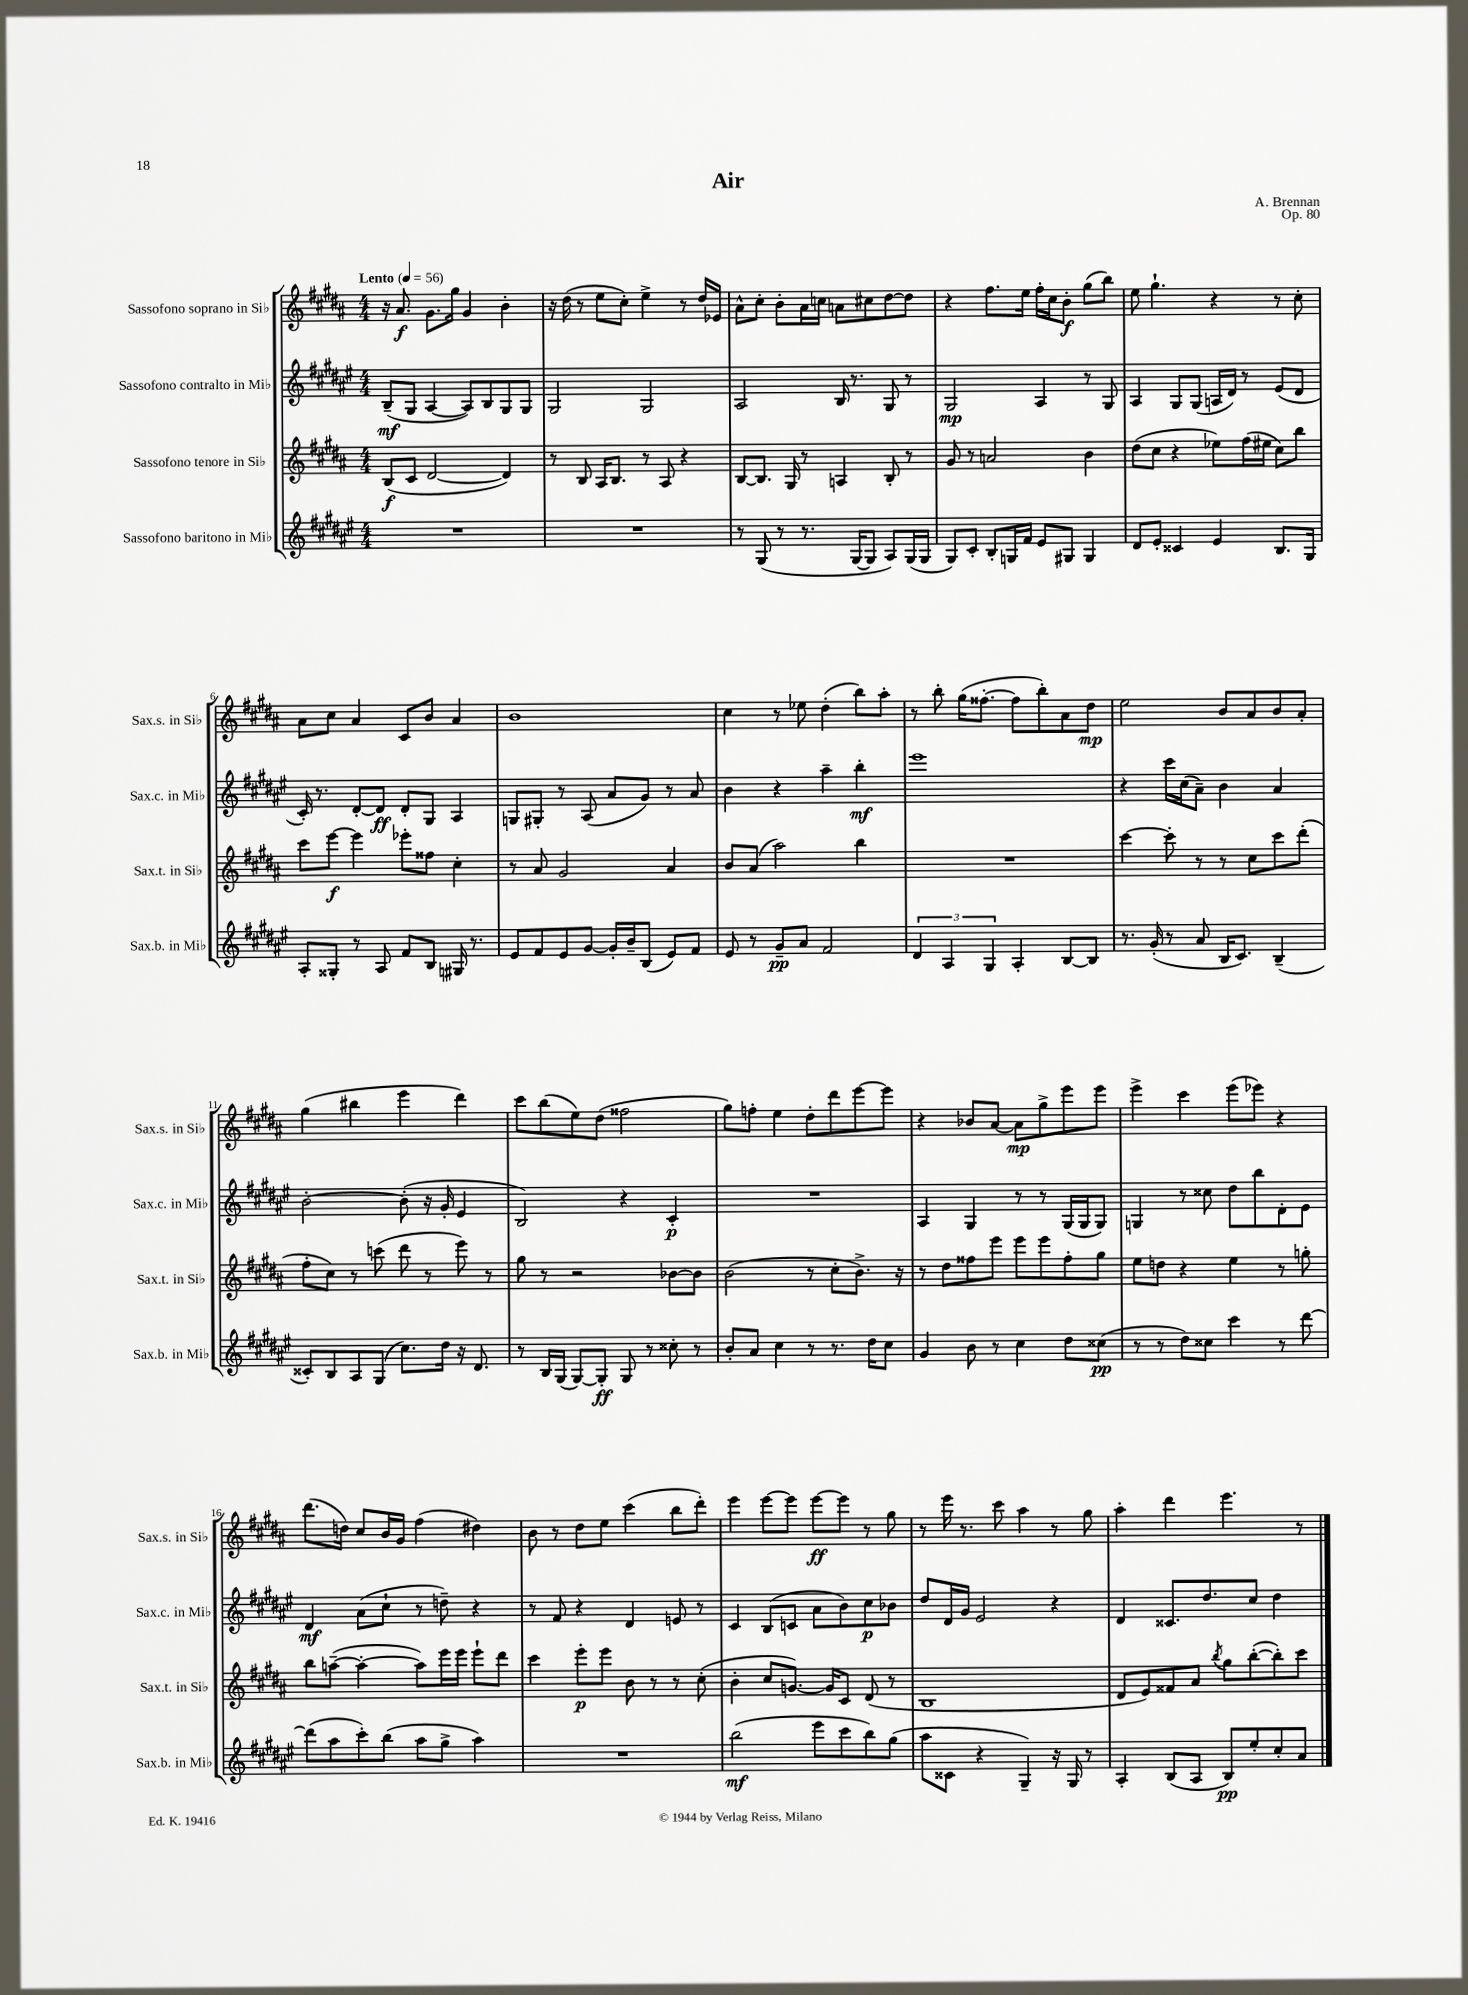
\header { title = "Air" composer = "A. Brennan" opus = "Op. 80" }
<<
\new StaffGroup <<
\new Staff = "s0" \with { instrumentName = "Sassofono soprano in Sib" shortInstrumentName = "Sax.s. in Sib" } {
    \clef treble \key b \major \numericTimeSignature \time 4/4 \tempo "Lento" 4 = 56
    r16 ais'8.\f gis'8. gis''16 gis'4 b'4-. |
    r16 dis''16( r8 e''8 cis''8-.) e''4-> r8 dis''16 ees'16 |
    ais'8-^ cis''8-. b'8-. ais'16 c''16 a'8 cis''8 dis''8~ dis''8 |
    r4 fis''8. e''16 fis''16-. cis''16 b'8-.\f gis''8( b''8) |
    e''8 gis''4.-! r4 r8 cis''8-. |
    ais'8 cis''8 ais'4 cis'8 b'8 ais'4 |
    b'1 |
    cis''4 r8 ees''8 dis''4-.( b''8) ais''8-. |
    r8 b''8-. gis''16( fisis''8.~-. fisis''8 b''8-.) ais'8 dis''8\mp |
    e''2 b'8 ais'8 b'8 ais'8-. |
    gis''4( bis''4 e'''4 dis'''4) |
    cis'''8 b''8( e''8) dis''8( fisis''2 |
    gis''8) f''8-. e''4 dis''8-. dis'''8 e'''8~ e'''8 |
    r4 bes'8 ais'8~ ais'8\mp gis''8-> e'''8 e'''8 |
    e'''4-> cis'''4 e'''8( ees'''8) r4 |
    dis'''8.( d''16) cis''8 b'16 gis'16 fis''4( dis''4) |
    b'8 r8 dis''8 e''8 cis'''4( b''8 dis'''8-.) |
    e'''4 e'''8~ e'''8 e'''8~\ff e'''8 r8 gis''8 |
    r8 e'''16 r8. cis'''8 ais''4 r8 gis''8 |
    ais''4-. dis'''4 e'''4. r8 \bar "|." |
}
\new Staff = "s1" \with { instrumentName = "Sassofono contralto in Mib" shortInstrumentName = "Sax.c. in Mib" } {
    \clef treble \key fis \major \numericTimeSignature \time 4/4
    b8--\mf( gis8 ais4~ ais8) b8 gis8 gis8 |
    gis2 gis2 |
    ais2 b16 r8. gis8 r8 |
    gis2\mp ais4 r8 gis8 |
    ais4 gis8 gis8( a16 dis'16) r8 eis'8( dis'8 |
    cis'16-.) r8. dis'8~-. dis'8\ff dis'8-. gis8 ais4 |
    g8 gis8-. r8 ais8( ais'8 gis'8) r8 ais'8 |
    b'4 r4 ais''4-- b''4-.\mf |
    eis'''1 |
    r4 cis'''16 cis''16( ais'8--) b'4 ais'4 |
    b'2~-. b'8-.( r16 gis'16-. eis'4 |
    b2) r4 cis'4-.\p |
    R1 |
    ais4 gis4 r8 r8 gis16( gis16 gis8) |
    g4 r8 cisis''8 dis''8 b''8 dis'8-. eis'8 |
    dis'4\mf ais'8( cis''8-! r8 d''8--) r4 |
    r8 fis'8 r4 dis'4 e'8 r8 |
    cis'4 b8( c'8 ais'8 b'8) cis''8\p bes'8 |
    dis''8 dis'16 gis'16 eis'2 r4 |
    dis'4 cisis'8. dis''8. cis''8 dis''4 \bar "|." |
}
\new Staff = "s2" \with { instrumentName = "Sassofono tenore in Sib" shortInstrumentName = "Sax.t. in Sib" } {
    \clef treble \key b \major \numericTimeSignature \time 4/4
    b8\f( cis'8 dis'2~ dis'4) |
    r8 b8 ais16 b8. r8 ais8 r4 |
    b8~ b8. gis16 r8 a4 b8-. r8 |
    gis'8 r8 a'2 b'4 |
    dis''8( cis''8 r4 ees''8) fis''16( eis''16 cis''8) b''8 |
    cis'''8 e'''8~\f e'''4 ees'''8-. fisis''8 cis''4-. |
    r8 ais'8 gis'2 ais'4 |
    b'8 ais'8( ais''2) b''4 |
    R1 |
    cis'''4~ cis'''8-. r8 r8 cis''8 cis'''8 dis'''8-.( |
    fis''8-. cis''8) r8 c'''8( dis'''8 r8 e'''8) r8 |
    gis''8 r8 r2 bes'8~ bes'8 |
    b'2( r8 cis''8-. b'8.->) r16 |
    r8 dis''8 fisis''8 e'''8 e'''8 e'''8 fisis''8-. gis''8 |
    e''8 d''8 r4 e''4 r8 g''8-. |
    b''8 a''8~--( a''4~-. a''8) e'''16 e'''16 e'''8-! dis'''8 |
    cis'''4 e'''8-.\p e'''8 b'8 r8 r8 cis''8-.( |
    b'4-. cis''8 g'8.~) g'16 cis'8 dis'8( r8 |
    b1 |
    dis'8 e'8) fisis'8 ais'8 \acciaccatura { b''8 } gis''8 b''8~-.( b''8-.) cis'''8 \bar "|." |
}
\new Staff = "s3" \with { instrumentName = "Sassofono baritono in Mib" shortInstrumentName = "Sax.b. in Mib" } {
    \clef treble \key fis \major \numericTimeSignature \time 4/4
    R1 |
    R1 |
    r8 gis8( r8 r8. gis16~ gis8 ais8) gis16( gis16 |
    gis8) cis'8-. b8-. g16 fis'16 eis'8 gis8 gis4 |
    dis'8 eis'8-. cisis'4 eis'4 b8. gis16 |
    ais8-. gisis8-. r8 ais8 fis'8 b8 gis16 r8. |
    eis'8 fis'8 eis'8 gis'8~ gis'16-. b'16-- b8( eis'8) fis'8 |
    eis'8 r8 gis'8--\pp ais'8 fis'2 |
    \tuplet 3/2 { dis'4 ais4 gis4 } ais4-. b8~ b8 |
    r8. gis'16-.( r8 ais'8 b16 cis'8.) b4--( |
    cisis'8-.) b8 ais8 gis8( cis''8.) dis''16 r16 dis'8. |
    r8 b16 gis16( gis8~) gis8-.\ff gis8 r8 cisis''8-. r8 |
    b'8-. ais'8 cis''4 r8 r8. dis''16 cis''8 |
    gis'4 b'8 r8 cis''4 dis''8 cisis''8\pp( |
    r8 r8 dis''8) cisis''8 cis'''4 r8 dis'''8~ |
    dis'''8( ais''8 cis'''8-.) b''8( ais''8 gis''8-> ais''4) |
    R1 |
    b''2\mf( eis'''8 cis'''8 b''8) gis''8( |
    ais''8 cisis'8 r4 gis4--) r16 gis16 r8 |
    ais4-. b8( ais8 b8\pp) eis''8-. cis''8-. ais'8 \bar "|." |
}
>>
>>
